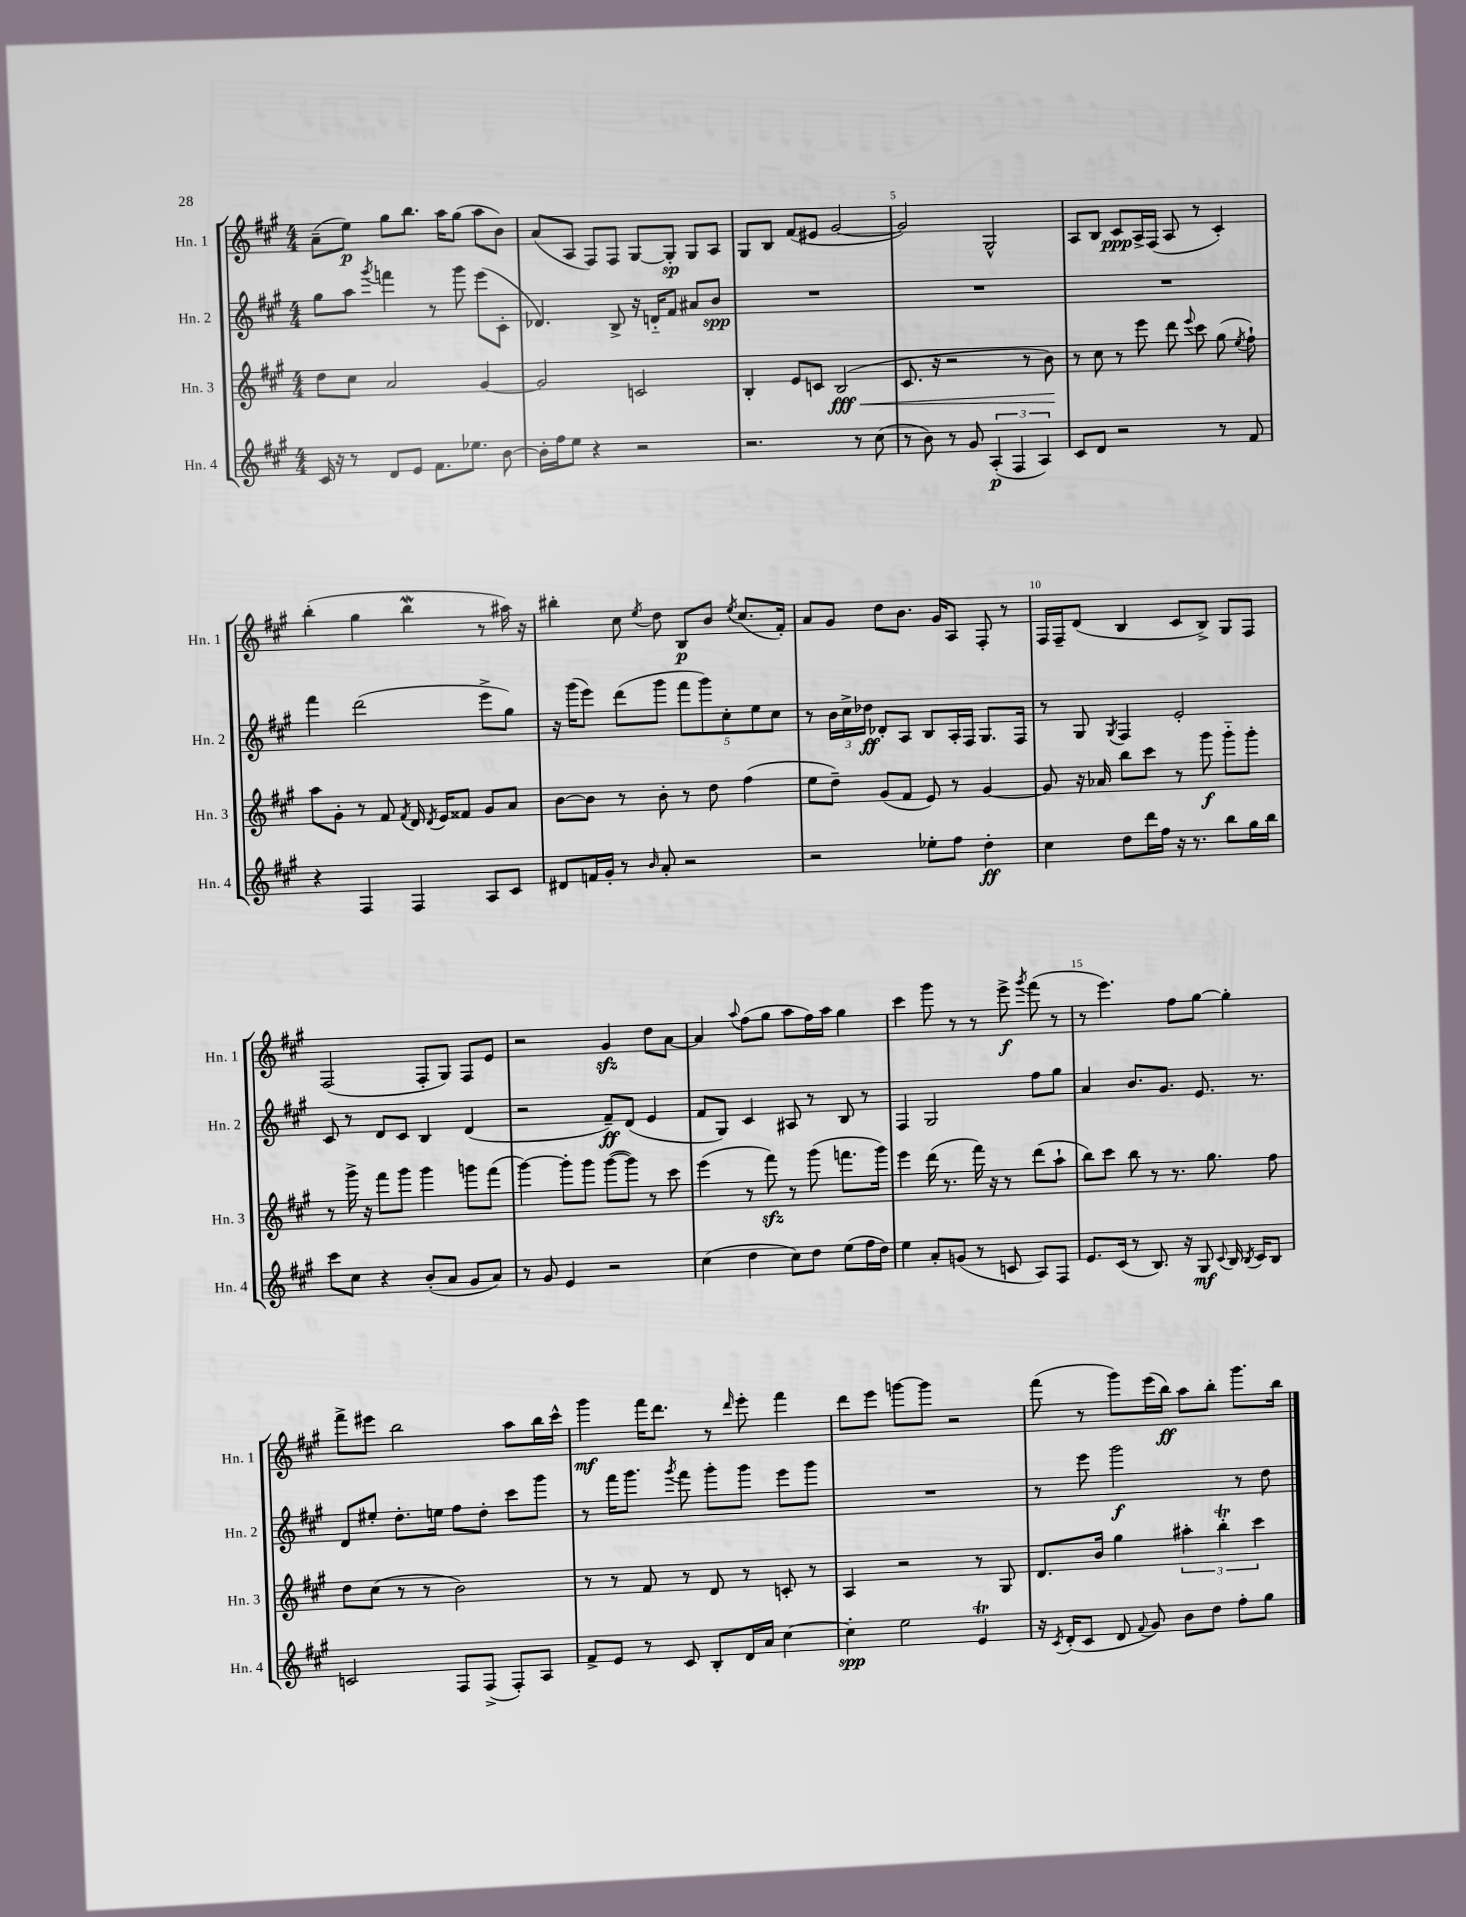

**kern	**dynam	**kern	**dynam	**kern	**dynam	**kern	**dynam
*part4	*part4	*part3	*part3	*part2	*part2	*part1	*part1
*staff4	*staff4	*staff3	*staff3	*staff2	*staff2	*staff1	*staff1
*I"Hn. 4	*	*I"Hn. 3	*	*I"Hn. 2	*	*I"Hn. 1	*
*I'Hn. 4	*	*I'Hn. 3	*	*I'Hn. 2	*	*I'Hn. 1	*
*clefG2	*	*clefG2	*	*clefG2	*	*clefG2	*
*k[f#c#g#]	*	*k[f#c#g#]	*	*k[f#c#g#]	*	*k[f#c#g#]	*
*M4/4	*	*M4/4	*	*M4/4	*	*M4/4	*
=2	=2	=2	=2	=2	=2	=2	=2
16c#/	.	8dd\L	.	8gg#\L	.	(8a~\L	.
16r	.	.	.	.	.	.	.
8r	.	8cc#\J	.	8aa\J	.	8ee\J)	p
.	.	.	.	8qggg#/	.	.	.
8d/L	.	2a/	.	4fffn\	.	8gg#\L	.
8e/J	.	.	.	.	.	8.bb\J	.
8.f#\L	.	.	.	8r	.	.	.
.	.	.	.	.	.	16aa\KL	.
.	.	.	.	8ggg#\	.	(8gg#\J	.
8.ee-X\J	.	.	.	.	.	.	.
.	.	[4g#/	.	(8eee\L	.	8aa\L	.
[8b\	.	.	.	8c#'\J	.	8b\J)	.
=3	=3	=3	=3	=3	=3	=3	=3
16b'\LL]	.	2g#/]	.	4.d-X/)	.	(8a/L	.
16ff#\J	.	.	.	.	.	.	.
8ee\J	.	.	.	.	.	8A/J	.
4r	.	.	.	.	.	8F#/L)	.
.	.	.	.	8B^/	.	8F#/J	.
2r	.	2cn/	.	16r	.	[8G#/L	.
.	.	.	.	16dn/KL	.	.	.
.	.	.	.	8f#/J	.	8G#'/J]	sp
.	.	.	.	8a#X/L	.	8G#/L	.
.	.	.	.	8b/J	spp	8A/J	.
=4	=4	=4	=4	=4	=4	=4	=4
2.r	.	4B'/	.	1r	.	8G#/L	.
.	.	.	.	.	.	8B/J	.
.	.	8e/L	.	.	.	(8f#/L	.
.	.	8cn/J	.	.	.	8e#X/J	.
!	!	!	!LO:HP:b	!	!	!	!
.	.	(2B/	< fff	.	.	[2g#/	.
8r	.	.	.	.	.	.	.
(8cc#\	.	.	.	.	.	.	.
=5	=5	=5	=5	=5	=5	=5	=5
8r	.	8.c#/	.	1r	.	2g#/])	.
8b\)	.	.	.	.	.	.	.
.	.	16r	.	.	.	.	.
8r	.	2r	.	.	.	.	.
8g#/	.	.	.	.	.	.	.
(6A'/	p	.	.	.	.	2G#^^/	.
6F#/	.	.	.	.	.	.	.
.	.	8r	.	.	.	.	.
6A/)	.	.	.	.	.	.	.
.	.	8b\)	.	.	.	.	.
.	.	.	[	.	.	.	.
=6	=6	=6	=6	=6	=6	=6	=6
8c#/L	.	8r	.	1r	.	8A/L	.
8d/J	.	8cc#\	.	.	.	8B/J	.
2r	.	8r	.	.	.	8c#/L	ppp
.	.	8eee\	.	.	.	16A^/L	.
.	.	.	.	.	.	(16F#/JJ	.
.	.	8ddd\	.	.	.	8A/	.
.	.	8qqeee/	.	.	.	.	.
.	.	8ccc#\	.	.	.	8r	.
8r	.	(8gg#\	.	.	.	4c#'/)	.
.	.	8qee/	.	.	.	.	.
8f#/	.	8ff#`\)	.	.	.	.	.
!!LO:LB:g=z
=7	=7	=7	=7	=7	=7	=7	=7
4r	.	8aa\L	.	4fff#\	.	(4bb'\	.
.	.	8g#'\J	.	.	.	.	.
4F#/	.	8r	.	(2ddd\	.	4gg#\	.
.	.	8f#/	.	.	.	.	.
.	.	8qf#/	.	.	.	.	.
4F#/	.	16d/	.	.	.	4bbW\	.
.	.	8qd/	.	.	.	.	.
.	.	16e/KL	.	.	.	.	.
.	.	8f##X/J	.	.	.	.	.
8A/L	.	8g#/L	.	8eee^\L	.	8r	.
8c#/J	.	8a/J	.	8gg#\J)	.	16aa#X\)	.
.	.	.	.	.	.	16r	.
=8	=8	=8	=8	=8	=8	=8	=8
8d#X/L	.	[8b\L	.	16r	.	4bb#X'\	.
.	.	.	.	(16ggg#\KL	.	.	.
16fn/L	.	8b\J]	.	8eee\J)	.	.	.
16g#'/JJ	.	.	.	.	.	.	.
8r	.	8r	.	(8ddd\L	.	8cc#\	.
16qqb/	.	.	.	.	.	8qee/	.
8a'/	.	8b'\	.	8ggg#\J	.	8dd\	.
2r	.	8r	.	10fff#\L	.	8B/L	p
.	.	.	.	10ggg#\)	.	.	.
.	.	8dd\	.	.	.	8b/J	.
.	.	.	.	10cc#'\	.	.	.
.	.	.	.	.	.	8qee/	.
.	.	(4ff#\	.	.	.	(8.cc#/L	.
.	.	.	.	10ee\	.	.	.
.	.	.	.	10cc#\J	.	.	.
.	.	.	.	.	.	16f#'/Jk)	.
=9	=9	=9	=9	=9	=9	=9	=9
2r	.	8ee\L	.	8r	.	8a/L	.
.	.	8dd~\J)	.	24b\LL	.	8g#/J	.
.	.	.	.	24cc#^\	.	.	.
.	.	.	.	24dd-X\JJ	ff	.	.
.	.	(8g#/L	.	8d-X'/L	.	8dd\L	.
.	.	8f#/J	.	8A/J	.	8.b\J	.
8ee-X'\L	.	8e/)	.	8B/L	.	.	.
.	.	.	.	.	.	16g#/KL	.
8ff#\J	.	8r	.	16A'/L	.	8A/J	.
.	.	.	.	16F#/JJ	.	.	.
4dd'\	ff	[4g#/	.	8.G#/L	.	8F#'/	.
.	.	.	.	.	.	8r	.
.	.	.	.	16F#/Jk	.	.	.
=10	=10	=10	=10	=10	=10	=10	=10
4cc#\	.	8g#/]	.	8r	.	16F#/LL	.
.	.	.	.	.	.	16F#~/J	.
.	.	16r	.	8G#/	.	(8d/J	.
.	.	16a-X/	.	.	.	.	.
.	.	.	.	8qG#/	.	.	.
8dd\L	.	8bb\L	.	4F#/	.	4B/	.
16ddd\L	.	8ccc#\J	.	.	.	.	.
16ff#\JJ	.	.	.	.	.	.	.
16r	.	8r	.	2e'/	.	8c#/L	.
8.r	.	.	.	.	.	.	.
.	.	8ggg#\	f	.	.	8B^/J)	.
8bb\L	.	8ggg#\L	.	.	.	8G#/L	.
16gg#\L	.	8ggg#'\J	.	.	.	8F#/J	.
16bb\JJ	.	.	.	.	.	.	.
!!LO:LB:g=z
=11	=11	=11	=11	=11	=11	=11	=11
8ccc#\L	.	8r	.	8c#/	.	(2F#/	.
8cc#\J	.	16ggg#^\	.	8r	.	.	.
.	.	16r	.	.	.	.	.
4r	.	8fff#\L	.	8d/L	.	.	.
.	.	8ggg#\J	.	8c#/J	.	.	.
(8b'/L	.	4ggg#\	.	4B/	.	8F#'/L	.
8a/J	.	.	.	.	.	8G#/J)	.
8g#/L	.	8gggn\L	.	(4d/	.	8F#/L	.
8a/J)	.	(8fff#\J	.	.	.	8e/J	.
=12	=12	=12	=12	=12	=12	=12	=12
8r	.	[4ggg#\)	.	2r	.	2r	.
8g#/	.	.	.	.	.	.	.
4e/	.	8ggg#'\L]	.	.	.	.	.
.	.	8ggg#\J	.	.	.	.	.
2r	.	([8ggg#\L	.	8f#~/L)	ff	4g#zz/	.
.	.	8ggg#\J])	.	(8d/J	.	.	.
.	.	8r	.	4e/	.	8dd\L	.
.	.	8ccc#\	.	.	.	[8a\J	.
=13	=13	=13	=13	=13	=13	=13	=13
(4cc#\	.	(4eee\	.	8f#/L	.	4a/]	.
.	.	.	.	8G#/J)	.	.	.
.	.	.	.	.	.	8qqaa/	.
4dd\	.	8r	.	4c#/	.	(8ff#\L	.
.	.	8fff#zz\)	.	.	.	8gg#\J	.
8cc#\L)	.	8r	.	8A#X/	.	8aa\L	.
8dd\J	.	(8ggg#\	.	8r	.	16ff#\L)	.
.	.	.	.	.	.	16aa\JJ	.
(8ee\L	.	8.fffn\L	.	8B/	.	4gg#\	.
16ff#\L	.	.	.	8r	.	.	.
16dd\JJ)	.	16ggg#\Jk)	.	.	.	.	.
=14	=14	=14	=14	=14	=14	=14	=14
4ee\	.	4eee\	.	4F#/	.	4ccc#\	.
8a'/L	.	(16ddd\	.	2G#/	.	8ggg#\	.
.	.	8.r	.	.	.	.	.
(8gn/J	.	.	.	.	.	8r	.
8r	.	16fff#\)	.	.	.	8r	.
.	.	16r	.	.	.	.	.
8cn/	.	8r	.	.	.	8eee^\	f
.	.	.	.	.	.	8qggg#/	.
8A/L)	.	(8ddd\L	.	8ff#\L	.	(8fff#\	.
8F#/J	.	8aa`\J	.	8gg#\J	.	8r	.
=15	=15	=15	=15	=15	=15	=15	=15
8.e/L	.	8bb\L)	.	4a/	.	8r	.
.	.	8ccc#\J	.	.	.	4.eee\)	.
(16c#/Jk	.	.	.	.	.	.	.
8r	.	8bb\	.	8.b/L	.	.	.
8.B/)	.	8r	.	.	.	.	.
.	.	.	.	8.g#/J	.	.	.
.	.	8.r	.	.	.	8ff#\L	.
16r	.	.	.	.	.	.	.
8G#/	mf	.	.	8.e/	.	[8gg#\J	.
.	.	8.gg#\	.	.	.	.	.
8qqc#/	.	.	.	.	.	.	.
16B/	.	.	.	.	.	4gg#'\]	.
8qB/	.	.	.	.	.	.	.
16c#/KL	.	.	.	8.r	.	.	.
8B/J	.	8ff#\	.	.	.	.	.
!!LO:LB:g=z
=16	=16	=16	=16	=16	=16	=16	=16
2cn/	.	8dd\L	.	8d/L	.	8fff#^\L	.
.	.	(8cc#\J	.	8ee#X'/J	.	8eee#X\J	.
.	.	8r	.	8.dd'\L	.	2bb\	.
.	.	8r	.	.	.	.	.
.	.	.	.	16een\Jk	.	.	.
8F#/L	.	2b\)	.	8ff#\L	.	.	.
(8F#^/J	.	.	.	8dd'\J	.	.	.
8F#'/L)	.	.	.	8ccc#\L	.	8aa\L	.
8A/J	.	.	.	8ggg#\J	.	16bb\L	.
.	.	.	.	.	.	16ccc#^^\JJ	.
=17	=17	=17	=17	=17	=17	=17	=17
8f#^/L	.	8r	.	8r	.	4ggg#\	mf
8e/J	.	8r	.	16fff#\KL	.	.	.
.	.	.	.	8.ggg#\J	.	.	.
8r	.	8f#/	.	.	.	16fff#\KL	.
.	.	.	.	.	.	8.ddd\J	.
.	.	.	.	8qggg#/	.	.	.
8c#/	.	8r	.	8fff#\	.	.	.
8B'/L	.	8d/	.	8ggg#'\L	.	8r	.
.	.	.	.	.	.	16qqddd/	.
16d/L	.	8r	.	8ggg#\J	.	8eee'\	.
16a/JJ	.	.	.	.	.	.	.
[4cc#\	.	8cn'/	.	8eee\L	.	4fff#\	.
.	.	8r	.	8ggg#\J	.	.	.
=18	=18	=18	=18	=18	=18	=18	=18
4cc#'\]	spp	4A/	.	1r	.	8ddd\L	.
.	.	.	.	.	.	8eee\J	.
2ee\	.	2r	.	.	.	[8gggn\L	.
.	.	.	.	.	.	8ggg\J]	.
.	.	.	.	.	.	2r	.
4eT/	.	8r	.	.	.	.	.
.	.	8G#/	.	.	.	.	.
=19	=19	=19	=19	=19	=19	=19	=19
16r	.	8.d/L	.	8r	.	(8fff#\	.
8qc#/	.	.	.	.	.	.	.
(16d'/KL	.	.	.	.	.	.	.
8c#/J	.	.	.	8eee\	.	8r	.
.	.	16b/Jk	.	.	.	.	.
8d/	.	4gg#\	.	2ggg#\	f	8ggg#\L)	.
8qqf#/	.	.	.	.	.	.	.
8g#/)	.	.	.	.	.	(16eee\L	.
.	.	.	.	.	.	16bb\JJ)	ff
8b\L	.	6aa#X'\	.	.	.	8aa\L	.
8dd\J	.	.	.	.	.	8bb'\J	.
.	.	6bbT'\	.	.	.	.	.
8ff#'\L	.	.	.	8r	.	8.ggg#\L	.
.	.	6ccc#\	.	.	.	.	.
8gg#\J	.	.	.	8dd\	.	.	.
.	.	.	.	.	.	16bb\Jk	.
==	==	==	==	==	==	==	==
*-	*-	*-	*-	*-	*-	*-	*-
